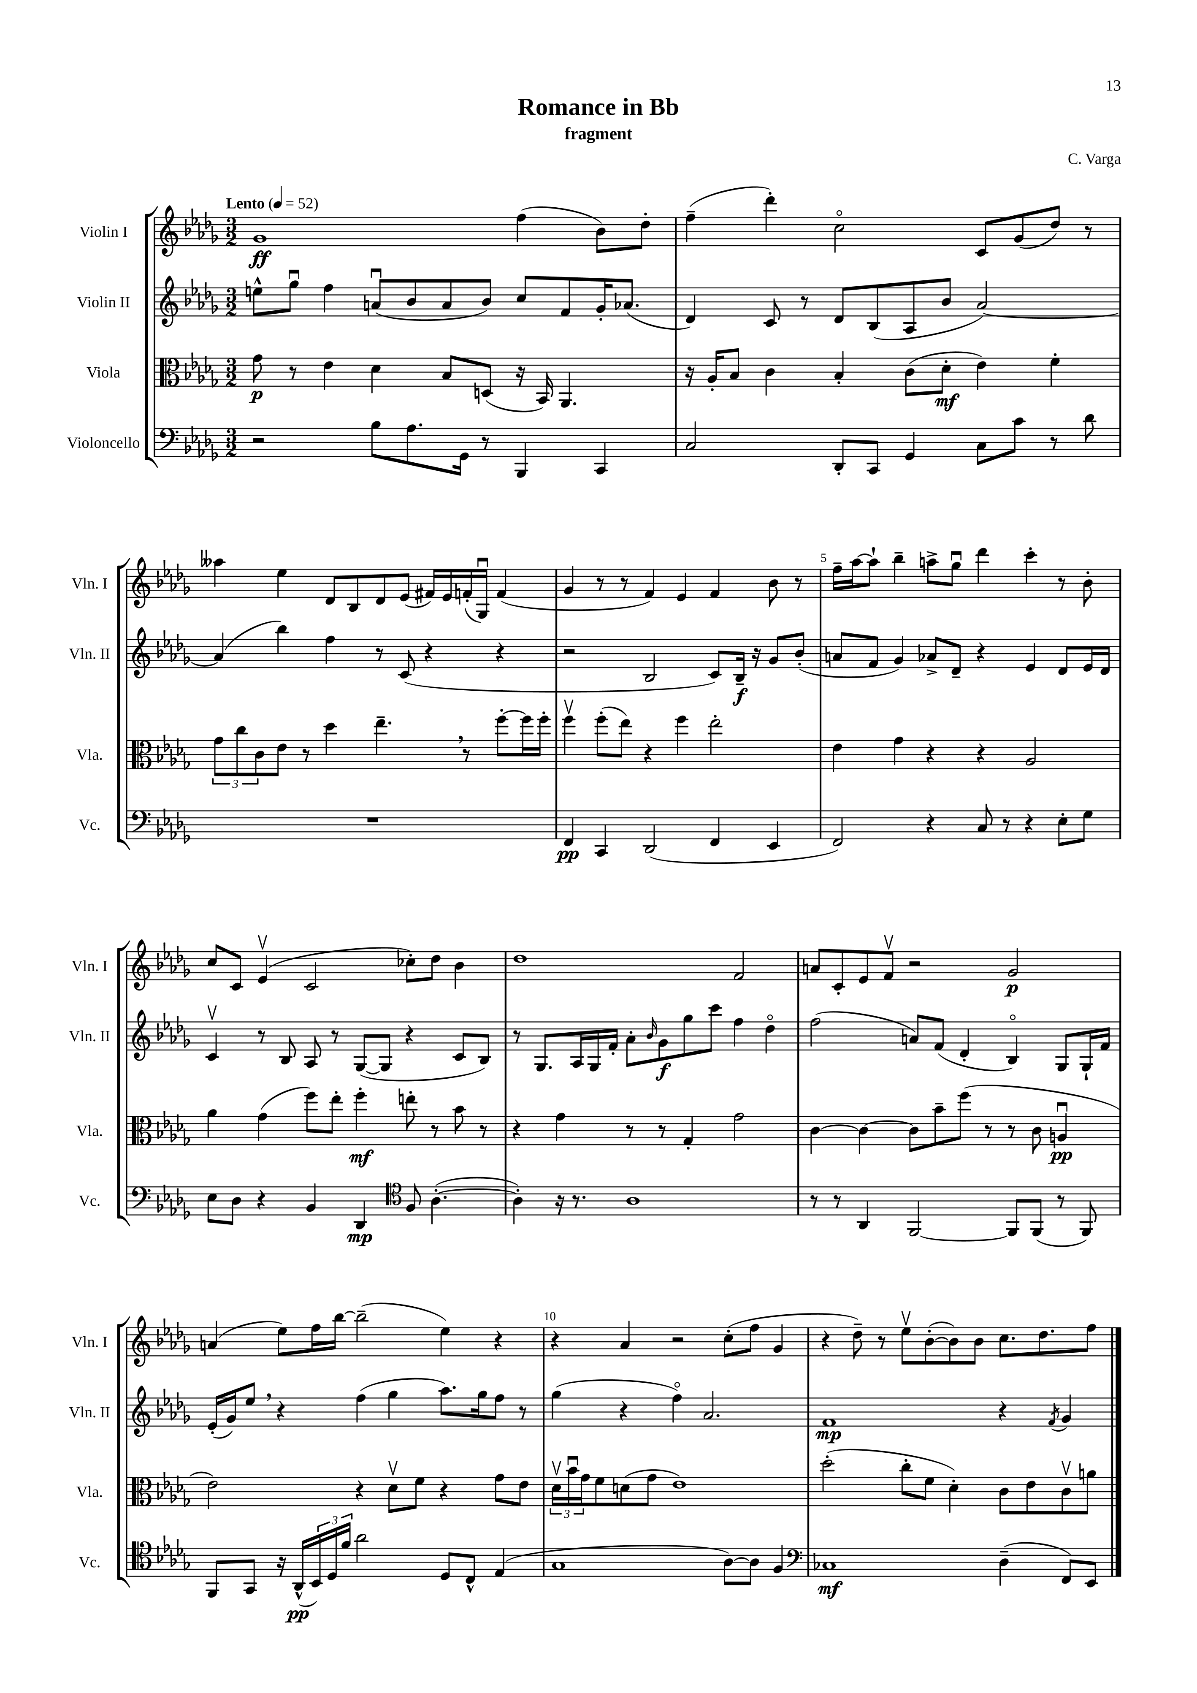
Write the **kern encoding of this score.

**kern	**dynam	**kern	**dynam	**kern	**dynam	**kern	**dynam
*part4	*part4	*part3	*part3	*part2	*part2	*part1	*part1
*staff4	*staff4	*staff3	*staff3	*staff2	*staff2	*staff1	*staff1
*I"Violoncello	*	*I"Viola	*	*I"Violin II	*	*I"Violin I	*
*I'Vc.	*	*I'Vla.	*	*I'Vln. II	*	*I'Vln. I	*
*clefF4	*	*clefC3	*	*clefG2	*	*clefG2	*
*k[b-e-a-d-g-]	*	*k[b-e-a-d-g-]	*	*k[b-e-a-d-g-]	*	*k[b-e-a-d-g-]	*
*M3/2	*	*M3/2	*	*M3/2	*	*M3/2	*
*MM52	*	*MM52	*	*MM52	*	*MM52	*
=1	=1	=1	=1	=1	=1	=1	=1
!	!	!	!	!	!	!LO:TX:a:B:t=Lento	!
2r	.	8g-\	p	8een^^\L	.	1g-	ff
.	.	8r	.	8gg-u\J	.	.	.
.	.	4e-\	.	4ff\	.	.	.
8B-\L	.	4d-\	.	(8anu/L	.	.	.
8.A-\	.	.	.	8b-/	.	.	.
.	.	8B-/L	.	8a/	.	.	.
16GG-\Jk	.	.	.	.	.	.	.
8r	.	(8Dn/J	.	8b-/J)	.	.	.
4BBB-/	.	16r	.	8cc/L	.	(4ff\	.
.	.	16BB-/)	.	.	.	.	.
.	.	4.AA-/	.	8f/	.	.	.
4CC/	.	.	.	16g-'/K	.	8b-\L)	.
.	.	.	.	(8.a-X/J	.	.	.
.	.	.	.	.	.	8dd-'\J	.
=2	=2	=2	=2	=2	=2	=2	=2
2C/	.	16r	.	4d-/)	.	(4ff~\	.
.	.	16A-'/KL	.	.	.	.	.
.	.	8B-/J	.	.	.	.	.
.	.	4c\	.	8c/	.	4ddd-'\)	.
.	.	.	.	8r	.	.	.
8DD-'/L	.	4B-'/	.	8d-/L	.	2cc\	.
8CC/J	.	.	.	(8B-/	.	.	.
4GG-/	.	(8c\L	.	8A-/	.	.	.
.	.	8d-'\J	mf	8b-/J	.	.	.
8C\L	.	4e-\)	.	[2a-/)	.	8c/L	.
8c\J	.	.	.	.	.	(8g-/	.
8r	.	4f'\	.	.	.	8dd-/J)	.
8d-\	.	.	.	.	.	8r	.
!!LO:LB:g=z
=3	=3	=3	=3	=3	=3	=3	=3
1.r	.	12g-\L	.	(4a-/]	.	4aa--X\	.
.	.	12cc\	.	.	.	.	.
.	.	12c\	.	.	.	.	.
.	.	8e-\J	.	4bb-\)	.	4ee-\	.
.	.	8r	.	.	.	.	.
.	.	4dd-\	.	4ff\	.	8d-/L	.
.	.	.	.	.	.	8B-/	.
.	.	4.ee-~,\	.	8r	.	8d-/	.
.	.	.	.	(8c/	.	(8e-/J	.
.	.	.	.	4r	.	16f#X/LL)	.
.	.	.	.	.	.	16e-/	.
.	.	8r	.	.	.	(16fn'/	.
.	.	.	.	.	.	16G-u/JJ)	.
.	.	[8ff'\L	.	4r	.	(4f/	.
.	.	16ff\L]	.	.	.	.	.
.	.	16ff'\JJ	.	.	.	.	.
=4	=4	=4	=4	=4	=4	=4	=4
4FF/	pp	4ffv\	.	2r	.	4g-/	.
4CC/	.	(8ff'\L	.	.	.	8r	.
.	.	8ee-\J)	.	.	.	8r	.
(2DD-/	.	4r	.	2B-/	.	4f/)	.
.	.	4ff\	.	.	.	4e-/	.
4FF/	.	2ee-'\	.	8c/L)	.	4f/	.
.	.	.	.	16B-~/Jk	f	.	.
.	.	.	.	16r	.	.	.
4EE-/	.	.	.	8g-/L	.	8b-\	.
.	.	.	.	(8b-'/J	.	8r	.
=5	=5	=5	=5	=5	=5	=5	=5
2FF/)	.	4e-\	.	8an/L	.	16ff~\LL	.
.	.	.	.	.	.	[16aa-\J	.
.	.	.	.	8f/J	.	8aa-`\J]	.
.	.	4g-\	.	4g-/)	.	4bb-~\	.
4r	.	4r	.	8a-X^/L	.	8aan^\L	.
.	.	.	.	8d-~/J	.	8gg-u\J	.
8C/	.	4r	.	4r	.	4ddd-\	.
8r	.	.	.	.	.	.	.
4r	.	2A-/	.	4e-/	.	4ccc'\	.
8E-'\L	.	.	.	8d-/L	.	8r	.
8G-\J	.	.	.	16e-/L	.	8b-'\	.
.	.	.	.	16d-/JJ	.	.	.
!!LO:LB:g=z
=6	=6	=6	=6	=6	=6	=6	=6
8E-\L	.	4a-\	.	4cv/	.	8cc/L	.
8D-\J	.	.	.	.	.	8c/J	.
4r	.	(4g-\	.	8r	.	(4e-v/	.
.	.	.	.	8B-/	.	.	.
4BB-/	.	8ff\L)	.	8A-/	.	2c/	.
.	.	8ee-'\J	.	8r	.	.	.
4DD-/	mp	4ff'\	mf	([8G-/L	.	.	.
.	.	.	.	8G-/J]	.	.	.
*clefC4	*	*	*	*	*	*	*
8F/	.	8een'\	.	4r	.	8cc-X'\L)	.
([4.A-'\	.	8r	.	.	.	8dd-\J	.
.	.	8b-\	.	8c/L	.	4b-\	.
.	.	8r	.	8B-/J)	.	.	.
=7	=7	=7	=7	=7	=7	=7	=7
4A-'\])	.	4r	.	8r	.	1dd-	.
.	.	.	.	8.G-/L	.	.	.
16r	.	4g-\	.	.	.	.	.
8.r	.	.	.	16A-/L	.	.	.
.	.	.	.	16G-/	.	.	.
.	.	.	.	16f'/JJ	.	.	.
1A-	.	8r	.	8a-'\L	.	.	.
.	.	.	.	16qqb-/	.	.	.
.	.	8r	.	8g-\	f	.	.
.	.	4G-'/	.	8gg-\	.	.	.
.	.	.	.	8ccc\J	.	.	.
.	.	2g-\	.	4ff\	.	2f/	.
.	.	.	.	4dd-\	.	.	.
=8	=8	=8	=8	=8	=8	=8	=8
8r	.	[4c\	.	(2ff\	.	8an/L	.
8r	.	.	.	.	.	8c'/	.
4AA-/	.	4c\_	.	.	.	8e-/	.
.	.	.	.	.	.	8fv/J	.
[2FF/	.	8c\L]	.	8an/L)	.	2r	.
.	.	8b-~\	.	(8f/J	.	.	.
.	.	(8ff\J	.	4d-'/	.	.	.
.	.	8r	.	.	.	.	.
8FF/L]	.	8r	.	4B-/)	.	2g-/	p
(8FF/J	.	8c\	.	.	.	.	.
8r	.	4Anu/	pp	8G-/L	.	.	.
8FF/)	.	.	.	16G-`/L	.	.	.
.	.	.	.	16f/JJ	.	.	.
!!LO:LB:g=z
=9	=9	=9	=9	=9	=9	=9	=9
8FF/L	.	2e-\)	.	(16e-'/LL	.	(4an/	.
.	.	.	.	16g-/J)	.	.	.
8GG-/J	.	.	.	8ee-,/J	.	.	.
16r	.	.	.	4r	.	8ee-\L)	.
(16AA-^^/LL	pp	.	.	.	.	.	.
24BB-/)	.	.	.	.	.	16ff\L	.
24D-/	.	.	.	.	.	.	.
.	.	.	.	.	.	[16bb-\JJ	.
24f/JJ	.	.	.	.	.	.	.
2a-\	.	4r	.	(4ff\	.	(2bb-~\]	.
.	.	8d-v\L	.	4gg-\	.	.	.
.	.	8f\J	.	.	.	.	.
8D-/L	.	4r	.	8.aa-\L)	.	4ee-\)	.
8C^^/J	.	.	.	.	.	.	.
.	.	.	.	16gg-\k	.	.	.
(4E-/	.	8g-\L	.	8ff\J	.	4r	.
.	.	8e-\J	.	8r	.	.	.
=10	=10	=10	=10	=10	=10	=10	=10
1G-	.	24d-v\LL	.	(4gg-\	.	4r	.
.	.	24b-u\	.	.	.	.	.
.	.	24g-\J	.	.	.	.	.
.	.	8f\	.	.	.	.	.
.	.	(8dn\	.	4r	.	4a-/	.
.	.	8g-\J	.	.	.	.	.
.	.	1e-)	.	4ff\)	.	2r	.
.	.	.	.	2.a-/	.	.	.
[8A-\L)	.	.	.	.	.	(8cc'\L	.
8A-\J]	.	.	.	.	.	8ff\J	.
4F/	.	.	.	.	.	4g-/	.
=11	=11	=11	=11	=11	=11	=11	=11
*clefF4	*	*	*	*	*	*	*
1C-X	mf	(2dd-'\	.	1f	mp	4r	.
.	.	.	.	.	.	8dd-~\)	.
.	.	.	.	.	.	8r	.
.	.	8cc'\L	.	.	.	8ee-v\L	.
.	.	8f\J	.	.	.	([8b-'\	.
.	.	4d-'\)	.	.	.	8b-\])	.
.	.	.	.	.	.	8b-\J	.
(4D-~\	.	8c\L	.	4r	.	8.cc\L	.
.	.	8e-\	.	.	.	.	.
.	.	.	.	.	.	8.dd-\	.
.	.	.	.	8qf/	.	.	.
8FF/L)	.	8cv\	.	4g-/	.	.	.
8EE-/J	.	8an\J	.	.	.	8ff\J	.
==	==	==	==	==	==	==	==
*-	*-	*-	*-	*-	*-	*-	*-
